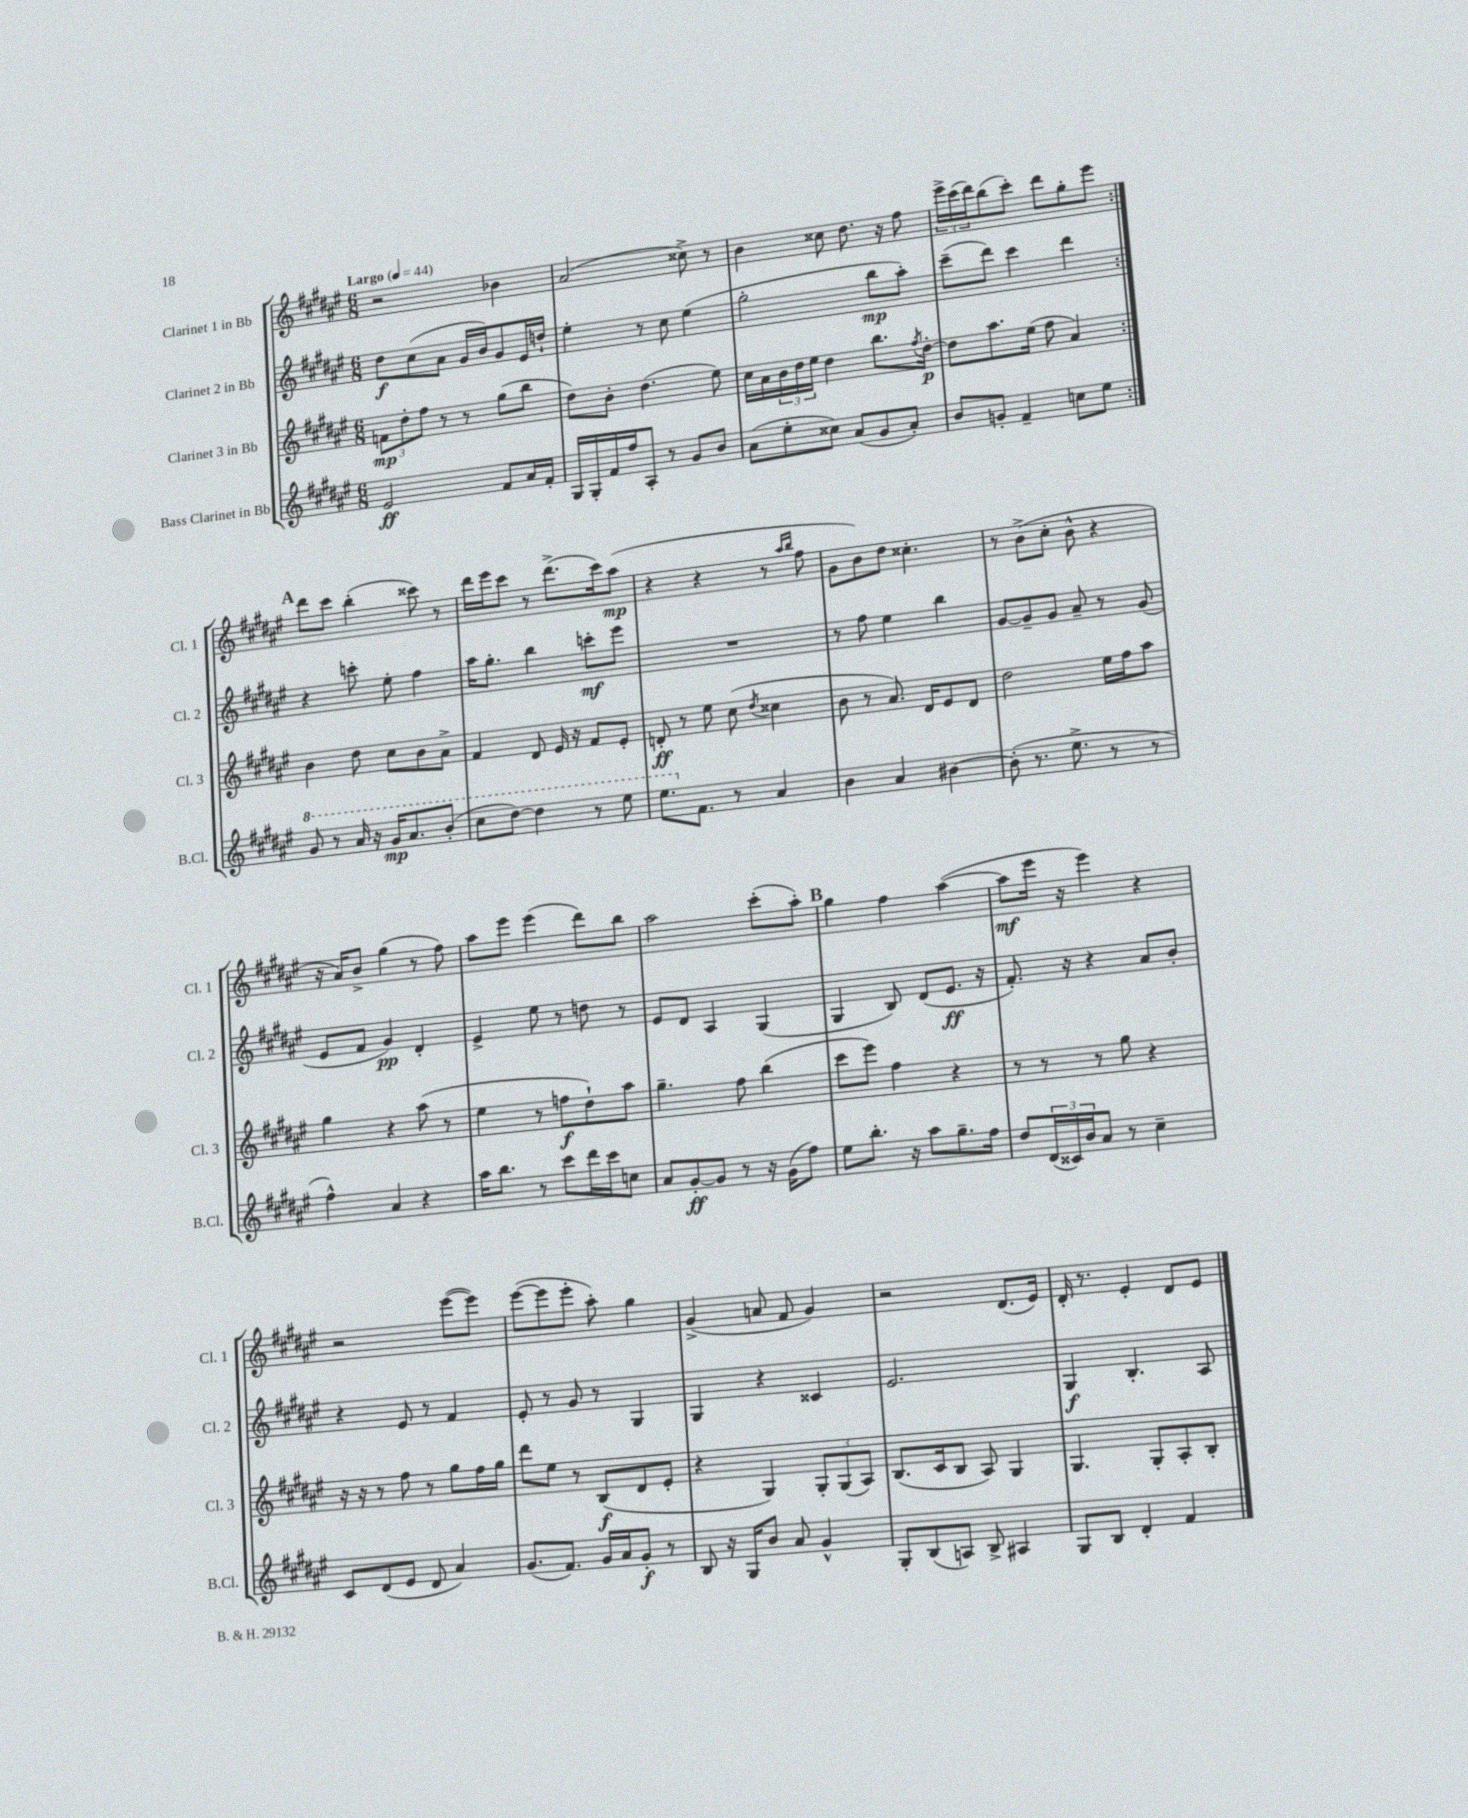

**kern	**kern	**kern	**kern
*staff4	*staff3	*staff2	*staff1
*clefG2	*clefG2	*clefG2	*clefG2
*k[f#c#g#d#a#e#]	*k[f#c#g#d#a#e#]	*k[f#c#g#d#a#e#]	*k[f#c#g#d#a#e#]
*M6/8	*M6/8	*M6/8	*M6/8
*MM44	*MM44	*MM44	*MM44
2e#/	12f\L	8dd#\L	2r
.	12dd#'\	.	.
.	.	(8cc#\	.
.	12ff#\J	.	.
.	8r	8a#\J	.
.	8r	16g#/LL	.
.	.	16b/J)	.
8f#/L	(8gg#\L	8g#/	4b-\
16a#/L	8bb\J	16e#/L	.
16f#'/JJ	.	16dd`/JJ	.
=	=	=	=
16G#/LL	8dd#\L)	4ee#'\	(2a#/
16G#'/	.	.	.
16f#/	8b'\J	.	.
16ff#/J	.	.	.
8A#'/J	(4.dd#\	8r	.
8r	.	8cc#\	.
8g#/L	.	(4ee#\	8cc##^\)
8b/J	8ee#\)	.	8r
=	=	=	=
(8a#\L	16cc#\LL	2gg#'\	4b\
.	16a#\	.	.
8ee#'\	24b\	.	.
.	24dd#\	.	.
.	24ee#\JJ	.	.
8cc##\J)	4dd#\	.	8cc##\
(8a#/L	.	.	8.dd#\
8g#/	8.bb\L	8bb\L	.
.	.	.	16r
8a#'/J)	.	8aa#'\J)	8ff#\
.	8qff#/	.	.
.	[16dd#'\Jk	.	.
=	=	=	=
8b/L	8dd#\]L	(8ccc#~\L	24eee#^\LL
.	.	.	(24ccc#\
.	.	.	24ddd#\J)
8g'/J	8.aa#\	8ddd#\J)	(8bb\
4f#~/	.	4ccc#\	8ccc#'\J)
.	(16ee#\Jk	.	.
.	8ff#\	.	8ddd#\L
8cc\L	4a#/)	4ddd#\	8gg#'\
8ee#\J	.	.	8eee#\J
=:|!	=:|!	=:|!	=:|!
8gg#/	4b\	4r	8ddd#\L
8r	.	.	8ccc#\J
16aa#/	8dd#\	8ccc'\	(4bb'\
16r	.	.	.
16gg#/LK	8cc#\L	8ee#'\	.
8.aa#/	.	.	.
.	8b\	4ff#\	8ccc##\)
(8bb'/J	8a#^\J	.	8r
=	=	=	=
8ccc#\L	4f#/	16aa#\LK	16ddd#\LL
.	.	8.gg#'\J	16eee#\J
[8ddd#\J)	.	.	8ccc#\J
4ddd#\]	8d#/	4bb\	8r
.	16e#/	.	(8.ddd#^\L
.	16r	.	.
8r	8f#/L	8ccc'\L	.
.	.	.	16ccc#\k)
8eee#\	8e#'/J	8eee#\J	(8aa#\J
=	=	=	=
8.eee#\L	8d'/	2.r	4r
.	8r	.	.
8.f#\J	.	.	.
.	8ee#\	.	4r
8r	(8cc#\	.	.
.	8qdd#/	.	.
4a#/	4cc##\	.	8r
.	.	.	16qqaa#/LL
.	.	.	16qqbb/JJ
.	.	.	8ff#\
=	=	=	=
4b\	8b\	8r	8g#\L
.	8r	8ff#\	8b\)
4a#/	8.a#/)	4ee#\	8dd#\J
.	.	.	4.cc##'\
.	16d#/LK	.	.
[4b#\	8e#/	4bb\	.
.	8d#/J	.	.
=	=	=	=
(8b#'\]	2dd#\	[8g#/L	8r
8.r	.	8g#~/]	(8b^\L
.	.	8g#/J	8cc#'\J
8.ee#^\	.	.	.
.	.	8a#~/	8b^^\
8r	16ee#\LL	8r	4r
.	16ff#\J	.	.
8r	8aa#\J	(8g#/	.
=	=	=	=
4ff#^^\)	4gg#\	8e#/L	16r
.	.	.	16a#/LK)
.	.	8f#/J	8b^/J
4a#/	4r	4g#/)	(4gg#\
4r	(8aa#\	4d#'/	8r
.	8r	.	8ff#\)
=	=	=	=
16aa#\LK	4ee#\	4e#^/	8aa#\L
8.bb\J	.	.	.
.	.	.	8eee#\J
8r	8r	8ee#\	(4eee#\
8ccc#\L	8ff\L	8r	.
16ddd#\L	8dd#`\)	8dd\	8ddd#\L)
16ccc#\J	.	.	.
8cc\J	8aa#\J	8r	8bb\J
=	=	=	=
8a#/L	4.gg#~\	8e#/L	2aa#\
[8g#'/	.	8d#/J	.
8g#/]J	.	4A#/	.
8r	8ff#\	.	.
16r	(4bb\	(4G#/	(8ccc#'\L
(16g#\LK	.	.	.
8ff#\J)	.	.	8aa#'\J)
=	=	=	=
8ee#\L	8ccc#\L	4G#/	4gg#\
8.bb'\J	8eee#\J)	.	.
.	4ff#\	8B/)	4ff#\
16r	.	.	.
8aa#\L	.	(8d#/L	.
8.gg#~\	4r	8.e#/J	([4aa#\
16ff#\Jk	.	16r	.
=	=	=	=
8dd#/L	8r	8.f#'/)	8aa#\]L
(24d#/L	8r	.	16eee#\Jk
24c##/)	.	.	.
.	.	16r	16r
24b/J	.	.	.
8a#/J	8r	4r	4eee#\)
8r	8gg#\	.	.
4cc#~\	4r	8a#/L	4r
.	.	8b'/J	.
=	=	=	=
8c#/L	16r	4r	2r
.	16r	.	.
(8d#/	8r	.	.
8e#/J	8ff#\	8e#/	.
8d#/	8r	8r	.
4a#/)	8gg#\L	4f#/	([8eee#\L
.	16ff#\L	.	8eee#\]J)
.	16gg#\JJ	.	.
=	=	=	=
(8.g#/L	8ddd#\L	8e#'/	([8eee#\L
.	8ee#\J	8r	8eee#\]
8.f#/J)	.	.	.
.	8r	8g#/	8eee#'\J
16g#/LL	(8B/L	8r	8aa#'\)
16a#/J	.	.	.
8g#'/J	8d#/	4G#/	4gg#\
8r	8e#'/J	.	.
=	=	=	=
8B/	4r	4G#/	(4g#^/
16r	.	.	.
16G#/LK	.	.	.
8b/J	4G#/)	4r	8a/
8a#/	.	.	8f#/
4g#^^/	12G#'/L	4c##/	4g#/)
.	(12G#/	.	.
.	12A#/J)	.	.
=	=	=	=
8G#'/L	(8.B/L	2.e#/	2r
(8B/	.	.	.
.	16c#/k	.	.
8A/J)	8B/J	.	.
8B^/	8A#/)	.	.
4A#/	4G#/	.	(8.d#/L
.	.	.	16e#/Jk)
=	=	=	=
8G#/L	4.G#/	4G#/	16d#'/
.	.	.	8.r
8B/J	.	.	.
4d#'/	.	4.B'/	4e#'/
.	8G#'/L	.	.
4f#/	8A#'/	.	8d#/L
.	8B'/J	8A#/	8e#/J
==	==	==	==
*-	*-	*-	*-
